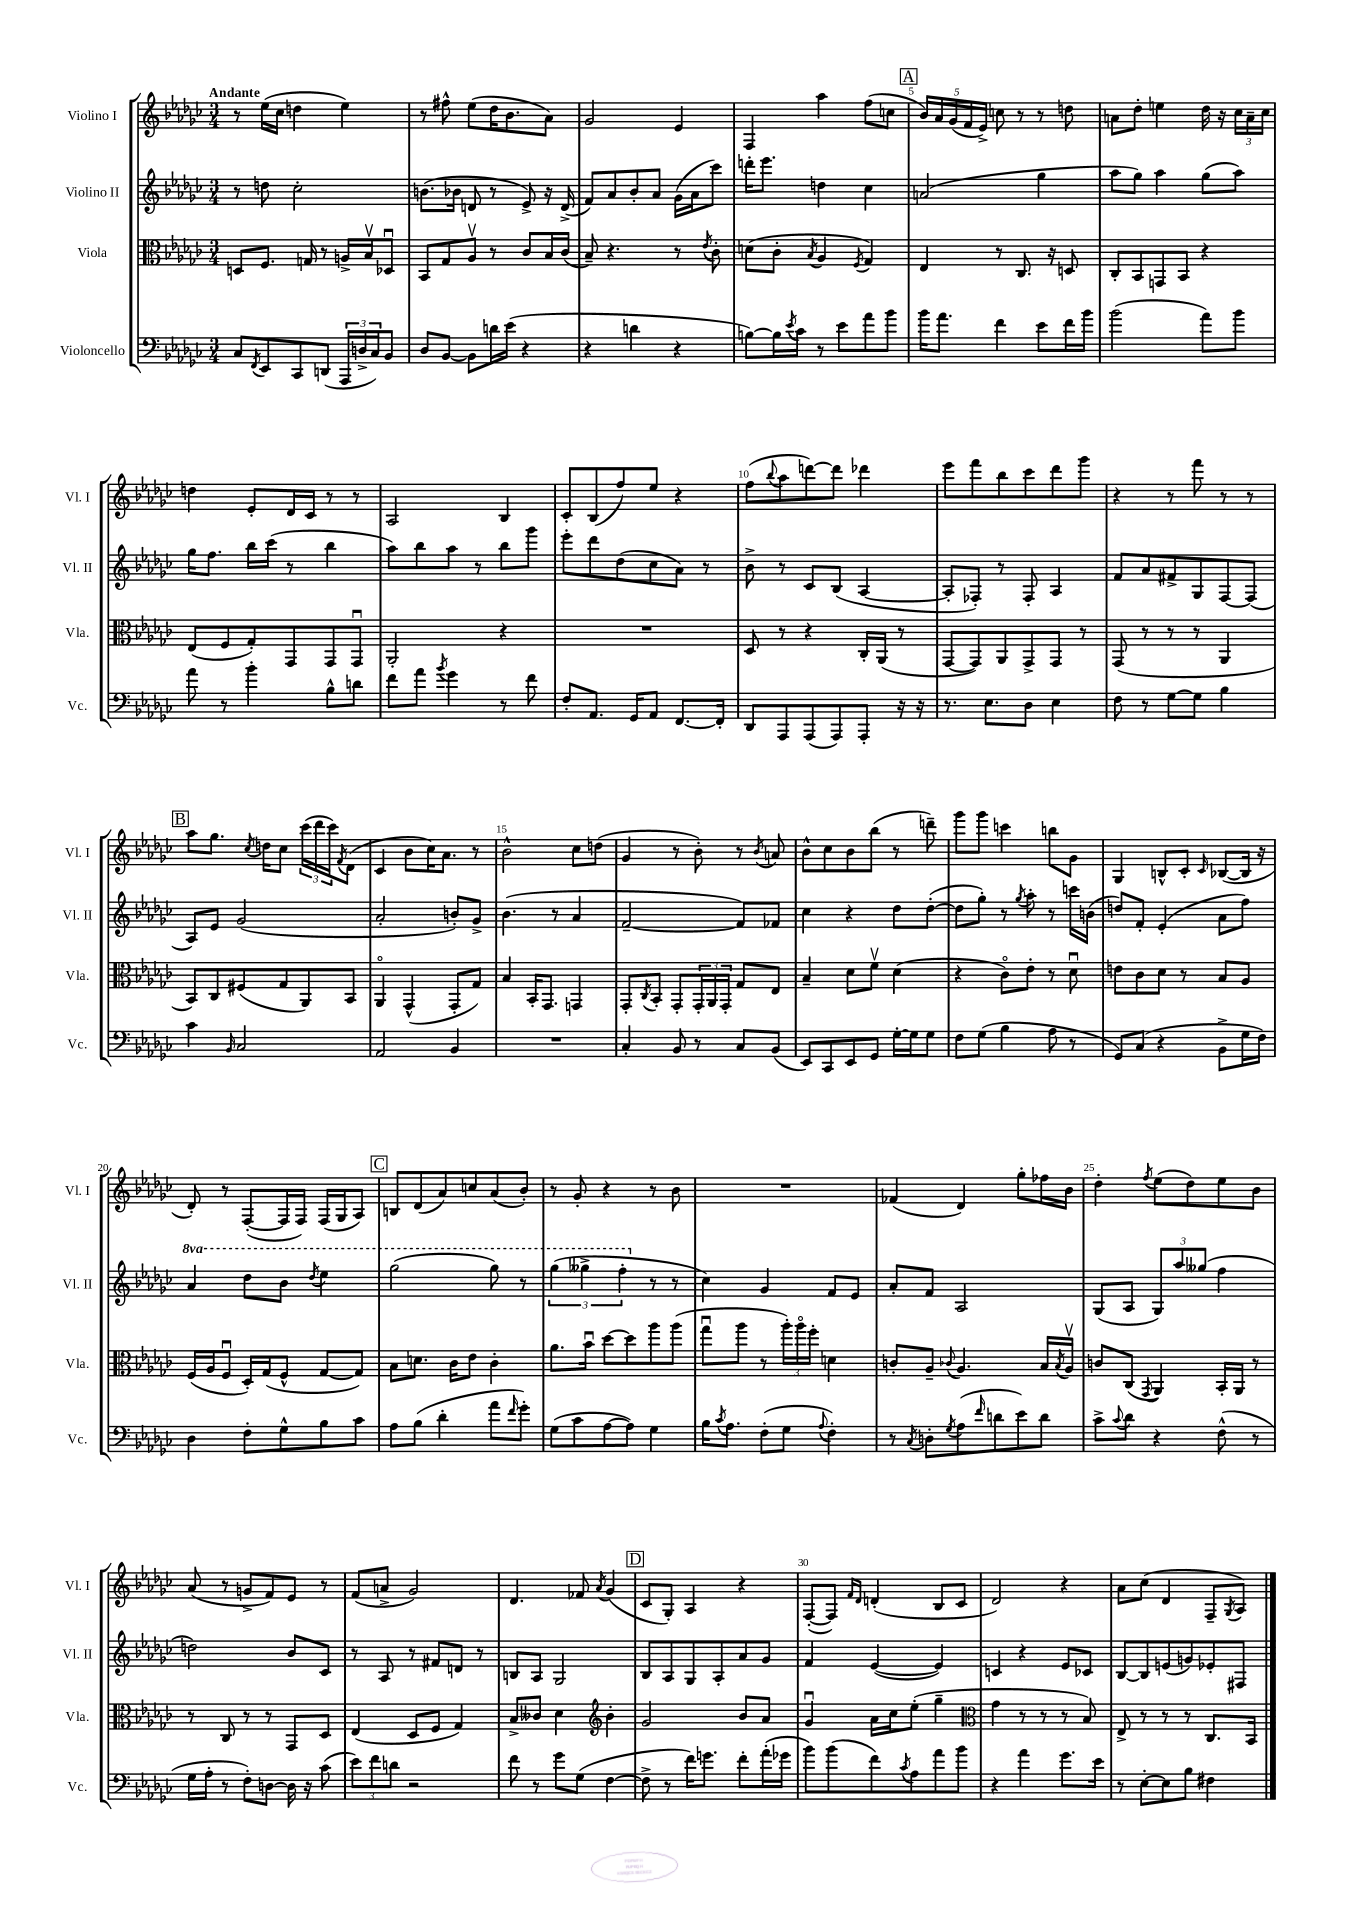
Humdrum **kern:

**kern	**kern	**kern	**kern
*part4	*part3	*part2	*part1
*staff4	*staff3	*staff2	*staff1
*I"Violoncello	*I"Viola	*I"Violino II	*I"Violino I
*I'Vc.	*I'Vla.	*I'Vl. II	*I'Vl. I
*clefF4	*clefC3	*clefG2	*clefG2
*k[b-e-a-d-g-c-]	*k[b-e-a-d-g-c-]	*k[b-e-a-d-g-c-]	*k[b-e-a-d-g-c-]
*M3/4	*M3/4	*M3/4	*M3/4
=1	=1	=1	=1
!	!	!	!LO:TX:a:B:t=Andante
8C-/L	8Dn/L	8r	8r
8qFF/	.	.	.
8EE-/	8.F/J	8ddn\	(16ee-\LL
.	.	.	16cc-\JJ
8CC-/	.	2cc-'\	4ddn\
.	16Gn/	.	.
(8DDn/J	8r	.	.
24AAA-/LL	16An^/LL	.	4ee-\)
24Dn^/	.	.	.
.	16B-v/J	.	.
24C-/J)	.	.	.
8BB-/J	8D-Xu/J	.	.
=2	=2	=2	=2
8D-/L	8BB-/L	(8.bn\L	8r
[8BB-/J	8G-/	.	8ff#X^^\
.	.	16b-X\Jk	.
8BB-\L]	8A-v/J	8dn/	(8ee-\L
16dn\L	8r	8r	16dd-\K
(16e-\JJ	.	.	8.b-\
4r	8c-/L	8e-^/)	.
.	16B-/L	16r	8a-\J)
.	(16c-/JJ	(16d^/	.
=3	=3	=3	=3
4r	8B-~/)	8f/L)	2g-/
.	4.r	8a-/	.
4dn\	.	8b-'/	.
.	.	8a-/J	.
4r	8r	(16g-\LL	4e-/
.	.	16a-\J	.
.	8qe-/	.	.
.	8c-'\	8ccc-\J)	.
=4	=4	=4	=4
[8Bn\L)	(8dn\L	16dddn'\KL	4F/
.	.	8.eee-\J	.
16B\L]	8c-'\J	.	.
8qe-/	.	.	.
16c-\JJ	.	.	.
.	8qB-/	.	.
8r	4A-/	4ddn\	4aa-\
8e-\L	.	.	.
.	8qF/	.	.
8a-\	4G-/)	4cc-\	(8ff\L
8b-\J	.	.	8ccn\J
!!LO:REH:place=s1:t=A
=5	=5	=5	=5
16b-\KL	4E-/	(2an/	20b-/LL)
.	.	.	20a-/
8.a-\J	.	.	.
.	.	.	(20g-/
.	.	.	20f/
.	.	.	20e-^/JJ)
4f\	8r	.	8ccn\
.	8.C-/	.	8r
8e-\L	.	4gg-\	8r
.	16r	.	.
16f\L	8Dn/	.	8ddn\
16b-\JJ	.	.	.
=6	=6	=6	=6
(2b-\	8C-'/L	8aa-\L	8an\L
.	8BB-/	8gg-\J)	8dd-'\J
.	8GGn/	4aa-\	4een\
.	8BB-/J	.	.
8a-\L)	4r	(8gg-\L	16dd-\
.	.	.	16r
8b-\J	.	8aa-\J)	24cc-\LL
.	.	.	24a~\
.	.	.	24cc-\JJ
!!LO:LB:g=z
=7	=7	=7	=7
8a-\	(8E-/L	16gg-\KL	4ddn\
.	.	8.ff\J	.
8r	8F/	.	.
4b-'\	8G-'/)	16bb-\LL	8e-'/L
.	.	(16ccc-\JJ	.
.	8GG-/	8r	16d-/L
.	.	.	16c-/JJ
8B-^^\L	8GG-/	4bb-\	8r
8dn\J	8GG-u/J	.	8r
=8	=8	=8	=8
8f\L	2AA-'/	8aa-\L)	2A-/
8a-\J	.	8bb-\	.
8qb-/	.	.	.
4g-\	.	8aa-\J	.
.	.	8r	.
8r	4r	8bb-\L	4B-/
8f\	.	8ggg-\J	.
=9	=9	=9	=9
8F'/L	2.r	8eee-'\L	8c-'/L
8.AA-/J	.	8ddd-\	(8B-/
.	.	(8dd-\	8ff/)
16GG-/KL	.	.	.
8AA-/J	.	8cc-\	8ee-/J
[8.FF/L	.	8a-\J)	4r
.	.	8r	.
16FF'/Jk]	.	.	.
=10	=10	=10	=10
8DD-/L	8D-/	8b-^\	(8ff\L
.	.	.	8qqbb-/
8AAA-/	8r	8r	8aa-\
(8AAA-/	4r	8c-/L	[8dddn\)
8AAA-/)	.	(8B-/J	8ddd\J]
8AAA-'/J	16C-'/LL	[4A-/	4ddd-X\
.	(16AA-/JJ	.	.
16r	8r	.	.
16r	.	.	.
=11	=11	=11	=11
8.r	[8GG-/L	8A-'/L]	8eee-\L
.	8GG-/])	8F-X'/J)	8fff\
8.E-\L	.	.	.
.	8AA-/	8r	8bb-\
8D-\J	8GG-^/	8F-'/	8ccc-\
4E-\	8GG-/J	4A-/	8ddd-\
.	8r	.	8ggg-\J
=12	=12	=12	=12
8F\	(8GG-/	8f/L	4r
8r	8r	8a-/	.
[8G-\L	8r	8f#X^/	8r
8G-\J]	8r	8G-/	8fff\
4B-\	4AA-/	[8F/	8r
.	.	(8F/J]	8r
!!LO:LB:g=z
!!LO:REH:place=s1:t=B
=13	=13	=13	=13
4c-\	8BB-/L)	8A-/L)	8aa-\L
.	8C-/	8e-/J	8.gg-\J
16qqBB-/	.	.	.
2C-/	(8F#X/	(2g-/	.
.	.	.	8qcc-/
.	.	.	16ddn\KL
.	8G-/	.	8cc-\J
.	8AA-/)	.	(24ccc-\LL
.	.	.	24ddd-\
.	.	.	24ccc-\J)
.	.	.	8qf/
.	8BB-/J	.	(8d-\J
=14	=14	=14	=14
2AA-/	4AA-/	2a-'/	4c-/
.	(4GG-^^/	.	8b-\L
.	.	.	16cc-\K)
.	.	.	8.a-\J
4BB-/	8GG-'/L	8bn'/L)	.
.	8G-/J)	8g-^/J	8r
=15	=15	=15	=15
2.r	4B-/	(4.b-\	2b-^^\
.	16BB-'/KL	.	.
.	8.GG-/J	.	.
.	.	8r	.
.	4GGn/	4a-/	8cc-\L
.	.	.	(8ddn\J
=16	=16	=16	=16
4C-'/	8GG-'/L	[2f~/	4g-/
.	8qC-/	.	.
.	8BB-'/J	.	.
8BB-/	8GG-'/L	.	8r
8r	24GG-'/L	.	8b-'\)
.	24AA-/	.	.
.	24GG-'/JJ	.	.
8C-/L	8G-/L	8f/L])	8r
.	.	.	8qb-/
(8BB-/J	8E-/J	8f-X/J	8an/
=17	=17	=17	=17
8EE-/L)	4B-~/	4cc-\	8b-^^\L
8CC-/	.	.	8cc-\
8EE-/	8d-\L	4r	8b-\
8GG-/J	8fv\J	.	(8bb-\J
[16G-'\LL	(4d-\	8dd-\L	8r
16G-\J]	.	.	.
8G-\J	.	([8dd-'\J	8dddn~\)
=18	=18	=18	=18
8F\L	4r	8dd-\L]	8ggg-\L
(8G-\J	.	8gg-'\J)	8ggg-\J
4B-\	8c-\L)	8r	4cccn\
.	.	8qgg-/	.
.	8e-'\J	8aa-'\	.
8A-\	8r	8r	8bbn\L
8r	8d-u\	16cccn\LL	8g-\J
.	.	(16bn\JJ	.
=19	=19	=19	=19
8GG-/L)	8en\L	8ddn/L)	4G-/
(8C-/J	8c-\	8f'/J	.
4r	8d-\J	(4e-'/	8Bn^^/L
.	8r	.	8c-'/J
.	.	.	16qqc-/
8BB-^\L	8B-/L	8a-\L	([8B-X/L
16G-\L	8A-/J	8ff\J)	16B-/Jk]
16F\JJ)	.	.	16r
!!LO:LB:g=z
=20	=20	=20	=20
*	*	*8va	*
4D-\	(16F/LL	4aa-/	8d-'/)
.	16A-/J	.	.
.	8Fu/J	.	8r
8F'\L	16D-'/LL)	8ddd-\L	([8F'/L
.	(16G-/J	.	.
8G-^^\	8F^^/J	8bb-\J	16F/L]
.	.	.	16F/JJ)
.	.	8qddd-/	.
8B-\	[8G-/L	4eee-\	(16F/LL
.	.	.	16G-/J
8c-\J	8G-/J])	.	8A-/J)
!!LO:REH:place=s1:t=C
=21	=21	=21	=21
8A-\L	8B-\L	(2ggg-\	8Bn/L
(8B-\J	8.dn\J	.	(8d-/
4d-'\	.	.	8a-/)
.	16c-\KL	.	.
.	8e-\J	.	8ccn/
8a-\L	4c-'\	8ggg-\)	(8a-/
16qqf/	.	.	.
8g-'\J)	.	8r	8b-'/J)
=22	=22	=22	=22
(8G-\L	8.a-\L	(6ggg-\	8r
8c-\	.	.	8g-'/
.	.	6ggg--X^\	.
.	16b-u\Jk	.	.
[8A-\	[8dd-\L	.	4r
.	.	6fff'\	.
8A-\J])	8dd-\]	.	.
*	*	*X8va	*
4G-\	8aa-\	8r	8r
.	(8aa-\J	8r	8b-\
=23	=23	=23	=23
16B-\KL	8gg-u\L	4cc-\)	2.r
8qc-/	.	.	.
8.A-\J	.	.	.
.	8aa-\J	.	.
(8F'\L	8r	4g-/	.
8G-\J	24aa-'\LL)	.	.
.	24aa-\	.	.
.	24ff'\JJ	.	.
8qqA-/	.	.	.
4F'\)	4dn\	8f/L	.
.	.	8e-/J	.
=24	=24	=24	=24
8r	8cn'/L	8a-'/L	(4f-X/
8qC-/	.	.	.
8Dn'\L	8A-~/J	8f/J	.
8qG-/	8qqc-X/	.	.
(8A-\	4.A-/	2A-/	4d-/)
16qqf/	.	.	.
8dn\	.	.	.
8e-\)	.	.	8gg-'\L
8d\J	16B-/LL	.	16ff-X\L
.	8qB-/	.	.
.	16A-v/JJ	.	16b-\JJ
=25	=25	=25	=25
8c-^\L	8cn/L	(8G-/L	4dd-'\
8qqc-/	.	.	.
8d-\J	(8C-/J	8A-/J	.
.	8qGG-/	.	8qff/
4r	4AA-/)	12G-/L)	(8ee-\L
.	.	12aa-/	.
.	.	.	8dd-\)
.	.	(12gg--X/J	.
(8F^^\	16BB-'/LL	4ff\	8ee-\
.	16AA-/JJ	.	.
8r	8r	.	8b-\J
!!LO:LB:g=z
=26	=26	=26	=26
16G-\LL	8r	2ddn\)	(8a-/
16A-'\JJ	.	.	.
8r	8C-/	.	8r
8F'\L)	8r	.	8gn^/L
[8Dn\J	8r	.	8f/)
16D\]	8GG-/L	8b-/L	8e-/J
16r	.	.	.
(8c-\	8D-/J	8c-/J	8r
=27	=27	=27	=27
12e-\L)	(4E-/	8r	(8f/L
12f\	.	.	.
.	.	8A-/	8an^/J
12dn\J	.	.	.
2r	8D-/L	8r	2g-/)
.	8F/J	8f#X/L	.
.	4G-/)	8dn/J	.
.	.	8r	.
=28	=28	=28	=28
8f\	8B-^/L	8Bn/L	4.d-/
8r	8c--X/J	8A-/J	.
8g-\L	4d-\	2G-/	.
(8G-\J	.	.	8f-X/
*	*clefG2	*	*
.	.	.	8qa-/
[4F\	4b-'\	.	(4g-/
!!LO:REH:place=s1:t=D
=29	=29	=29	=29
8F^\]	2g-/	8B-/L	8c-/L
8r	.	8A-/	8G-'/J)
16f\KL)	.	8G-/	4A-/
8.gn\J	.	.	.
.	.	8A-'/	.
8f'\L	8b-/L	8a-/	4r
(16a-'\L	8a-/J	8g-/J	.
16g-X\JJ	.	.	.
=30	=30	=30	=30
8b-\L)	4g-u/	4f/	([8F'/L
(8b-\	.	.	8F/J])
.	.	.	16qqf/LL
.	.	.	16qqd-/JJ
8f\)	16a-\LL	([4e-/	(4dn'/
.	16cc-\J	.	.
8qc-/	.	.	.
8A-\	(8ee-'\J	.	.
8a-\	4gg-~\	4e-/])	8B-/L
8b-\J	.	.	8c-/J
=31	=31	=31	=31
*	*clefC3	*	*
4r	4g-\	4cn/	2d-/)
4a-\	8r	4r	.
.	8r	.	.
8.g-\L	8r	8e-/L	4r
.	8B-/)	8c-X/J	.
16e-\Jk	.	.	.
=32	=32	=32	=32
8r	8E-^/	[8B-/L	8a-\L
[8E-'\L	8r	8B-/]	(8cc-\J
8E-\]	8r	(8en/	4d-/
8B-\J	8r	8gn/)	.
4F#X\	8.C-/L	8e-X'/	8F~/L
.	.	.	8qG-/
.	.	8F#X/J	8A-/J)
.	16BB-/Jk	.	.
==	==	==	==
*-	*-	*-	*-
